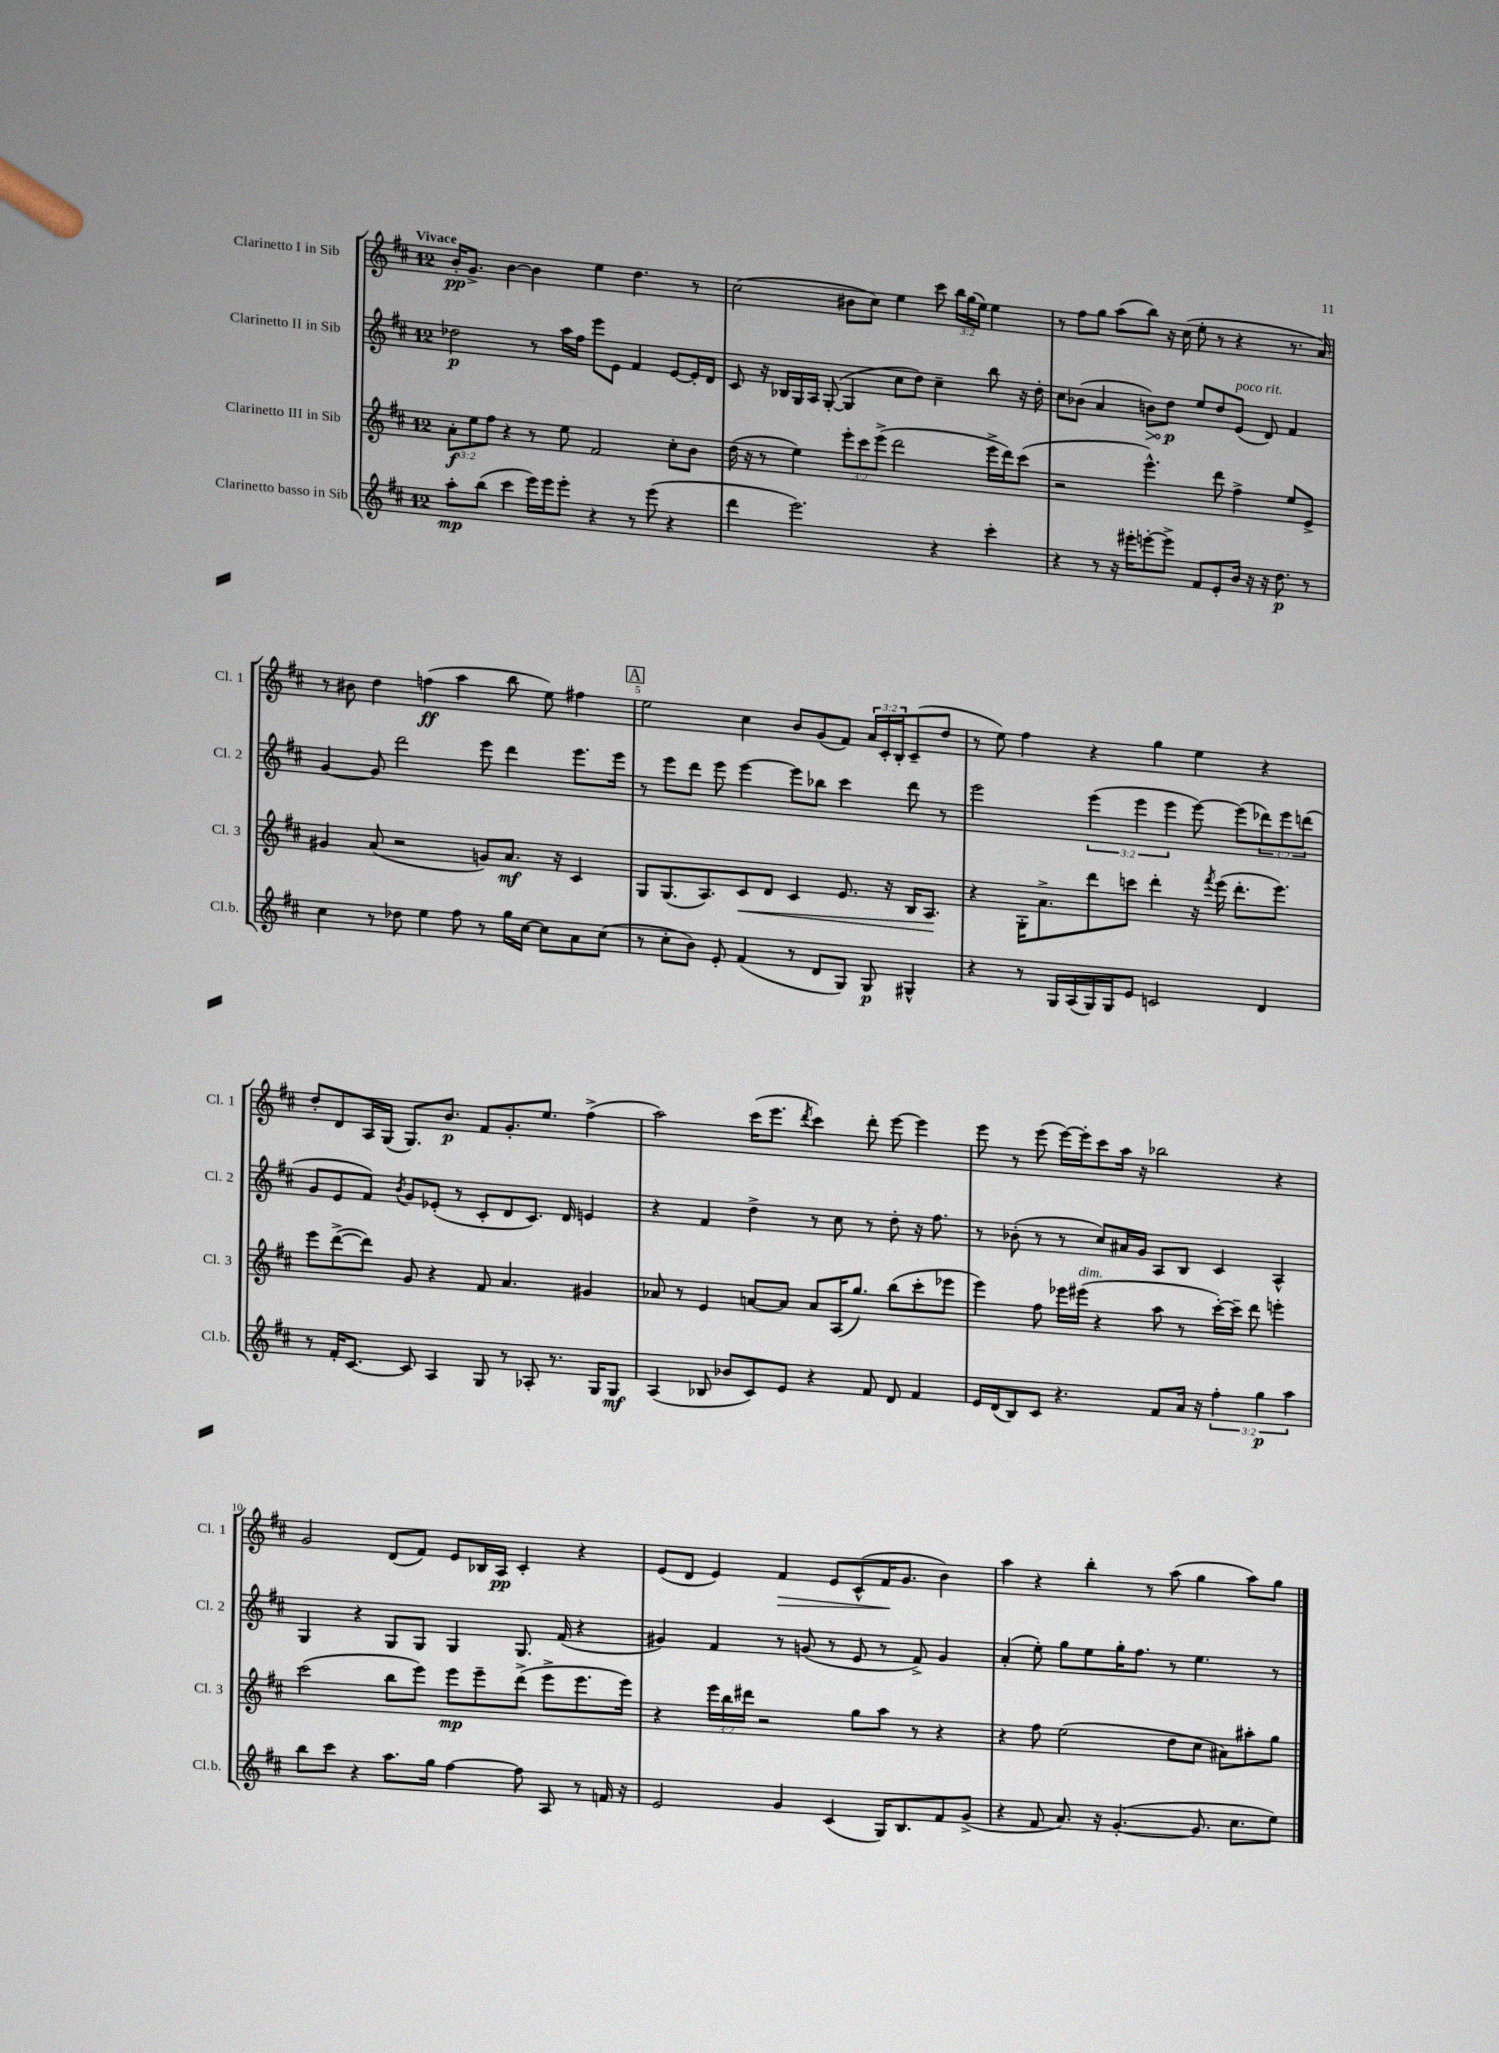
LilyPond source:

<<
\new StaffGroup <<
\new Staff = "s0" \with { instrumentName = "Clarinetto I in Sib" shortInstrumentName = "Cl. 1" } {
    \clef treble \key d \major \once \override Staff.TimeSignature.style = #'single-digit \time 12/8 \override Staff.TupletNumber.text = #tuplet-number::calc-fraction-text \tempo "Vivace"
    b'16-.\pp g'8.-> b'4~ b'4 e''4 d''4. r8 |
    cis''2( bis'8 cis''8) e''4 cis'''8 \tuplet 3/2 { b''16 g''16( e''16) } e''4 |
    r8 fis''8 g''8 a''8( b''8) r16 cis''16( e''8-. r8 r4 r8. a'16) |
    r8 bis'8 d''4 f''4\ff( a''4 b''8 e''8) fis''4 |
    \mark \markup { \box "A" } e''2 cis''4 b'8 g'8( fis'8) \tuplet 3/2 { a'16 cis'16-. b16-. } cis'8--( d''8 |
    r8 e''8) fis''4 r4 g''4 e''4 r4 |
    d''8-. d'8 a16 g16( g8.) b'8.\p fis'8 g'8.-. e''8. fis''4->( |
    a''2) cis'''16( e'''8. \acciaccatura { d'''8 } cis'''4) d'''8-. e'''8~ e'''4 |
    e'''8 r8 e'''8( e'''16~) e'''16-. cis'''8 a''16 r16 bes''2 r4 |
    g'2 d'8( fis'8) e'8 bes16 a16\pp cis'4-. r4 |
    e'8( d'8 e'4) fis'4\> e'8 cis'8-^( fis'16\! g'8. b'4) |
    a''4 r4 b''4-. r8 a''8( g''4 a''8) g''8 \bar "|." |
}
\new Staff = "s1" \with { instrumentName = "Clarinetto II in Sib" shortInstrumentName = "Cl. 2" } {
    \clef treble \key d \major \once \override Staff.TimeSignature.style = #'single-digit \time 12/8 \override Staff.TupletNumber.text = #tuplet-number::calc-fraction-text
    des''2\p r8 a''16 fis''16 e'''8 e'8 fis'4 e'8~ e'16-. d'16 |
    cis'8 r16 bes16 g16 a16 g8~-.( g4 cis''8 d''8) cis''4-- b''8 r16 d''16-. |
    cis''8 bes'8( a'4 \once \override Hairpin.circled-tip = ##t b'8\>) d''8\p\! e''8 d''8 e'8^\markup { \italic "poco rit." }( d'8) fis'4 |
    g'4~ g'8 d'''2 e'''8 d'''4 e'''8. e'''16 |
    \mark \markup { \box "A" } r8 e'''8 d'''8 e'''8 e'''4~ e'''8 bes''8 cis'''4 d'''8 r8 |
    e'''2 \tuplet 3/2 { e'''4( e'''4 e'''4 } e'''8~) e'''8( \tuplet 3/2 { des'''8) e'''8 d'''8( } |
    g'8 e'8 fis'8) \acciaccatura { b'8 } g'8 ees'8-.( r8 cis'8-. d'8 cis'8.) d'16 e'4 |
    r4 fis'4 d''4-> r8 cis''8 r8 d''8-. r16 fis''8. |
    r8 bes'8-.( r8 r8 cis''8) ais'16 g'16 a8 b8 cis'4 a4-^ |
    g4 r4 g8 g8 g4 g8. fis'16( r4 |
    gis'4) fis'4 r8 g'8( r8 e'8 r8 fis'8->) g'4 |
    a'4-.( e''8-.) g''8 e''8 g''16-. fis''8. r8 e''4. r8 \bar "|." |
}
\new Staff = "s2" \with { instrumentName = "Clarinetto III in Sib" shortInstrumentName = "Cl. 3" } {
    \clef treble \key d \major \once \override Staff.TimeSignature.style = #'single-digit \time 12/8 \override Staff.TupletNumber.text = #tuplet-number::calc-fraction-text
    \tuplet 3/2 { a'8-.\f e''8 fis''8 } r4 r8 e''8 fis'2 cis''8-. b'8 |
    d''16( r16 r8 e''4) \tuplet 3/2 { e'''8-. cis'''8 e'''8->( } d'''2 e'''16-> d'''16) cis'''8( |
    r2 e'''4.-^) d'''8 fis''4-> e''8 e'8-> |
    gis'4 a'8( r2 g'8) a'8.\mf r16 cis'4 |
    \mark \markup { \box "A" } g8 g8.( a8.) cis'8\< d'8 cis'4 e'8. r16 b16 a8.\! |
    r4 g16-. a'8.-> d'''8 c'''8 d'''4-. r16 \acciaccatura { fis'''8 } e'''16( d'''8.-. e'''8.) |
    e'''8 d'''8~->( d'''8) g'8 r4 fis'8 a'4. gis'4 |
    aes'8 r8 e'4 a'8~ a'8 a'8 a16( g''8.) b''8( cis'''8-. ees'''8 |
    e'''4) fis''8 ees'''16 eis'''16^\markup { \italic "dim." }( r4 a''8 r8 cis'''16~-.) cis'''16-- d'''8 e'''4-. |
    cis'''2( b''8 e'''8) e'''8\mp e'''8-- d'''8->( e'''8-> e'''8. e'''16) |
    r4 \tuplet 3/2 { e'''16 b''16 dis'''16 } r2 g''8 a''8 r8 r4 |
    r4 fis''8 e''2( d''8 cis''8 ais'8) ais''8-. g''8 \bar "|." |
}
\new Staff = "s3" \with { instrumentName = "Clarinetto basso in Sib" shortInstrumentName = "Cl.b." } {
    \clef treble \key d \major \once \override Staff.TimeSignature.style = #'single-digit \time 12/8 \override Staff.TupletNumber.text = #tuplet-number::calc-fraction-text
    a''8-.\mp b''8( cis'''4 e'''16) e'''16 e'''8-. r4 r8 e'''8( r4 |
    d'''4 e'''2.) r4 cis'''4-. |
    r4 r8 r16 eis'''16-. e'''8~-. e'''8-> fis'8 e'8-. b'16 r16 r16 d''8.\p r8 |
    cis''4 r8 des''8 e''4 fis''8 r8 g''16 cis''16~ cis''8 a'8 cis''8( |
    \mark \markup { \box "A" } r8 cis''8-. b'8) e'8-. fis'4( r8 d'8 g8) g8\p gis4-^ |
    r4 r8 g16 a16( g16) g16 e'8 c'2 d'4 |
    r8 fis'16-. cis'8.~ cis'8 a4 g8 r8 aes8-. r8. g16 g8\mf |
    a4( bes8 bes'8 cis'8) e'8 r4 fis'8 d'8 fis'4 |
    e'16 d'16( b8) cis'8 r4. fis'8 a'16 r16 \tuplet 3/2 { fis''4-. g''4\p a''4 } |
    b''8 cis'''8 r4 a''8. g''16 fis''4~ fis''8 a8 r8 f'16 r16 |
    e'2 g'4 cis'4( g16) b8. fis'8 g'8->( |
    r4 fis'8 a'8.) r16 g'4.~-.( g'8. cis''8. e''8) \bar "|." |
}
>>
>>
\layout { \context { \Score \override BarNumber.break-visibility = ##(#f #t #t) barNumberVisibility = #(every-nth-bar-number-visible 5) } }
